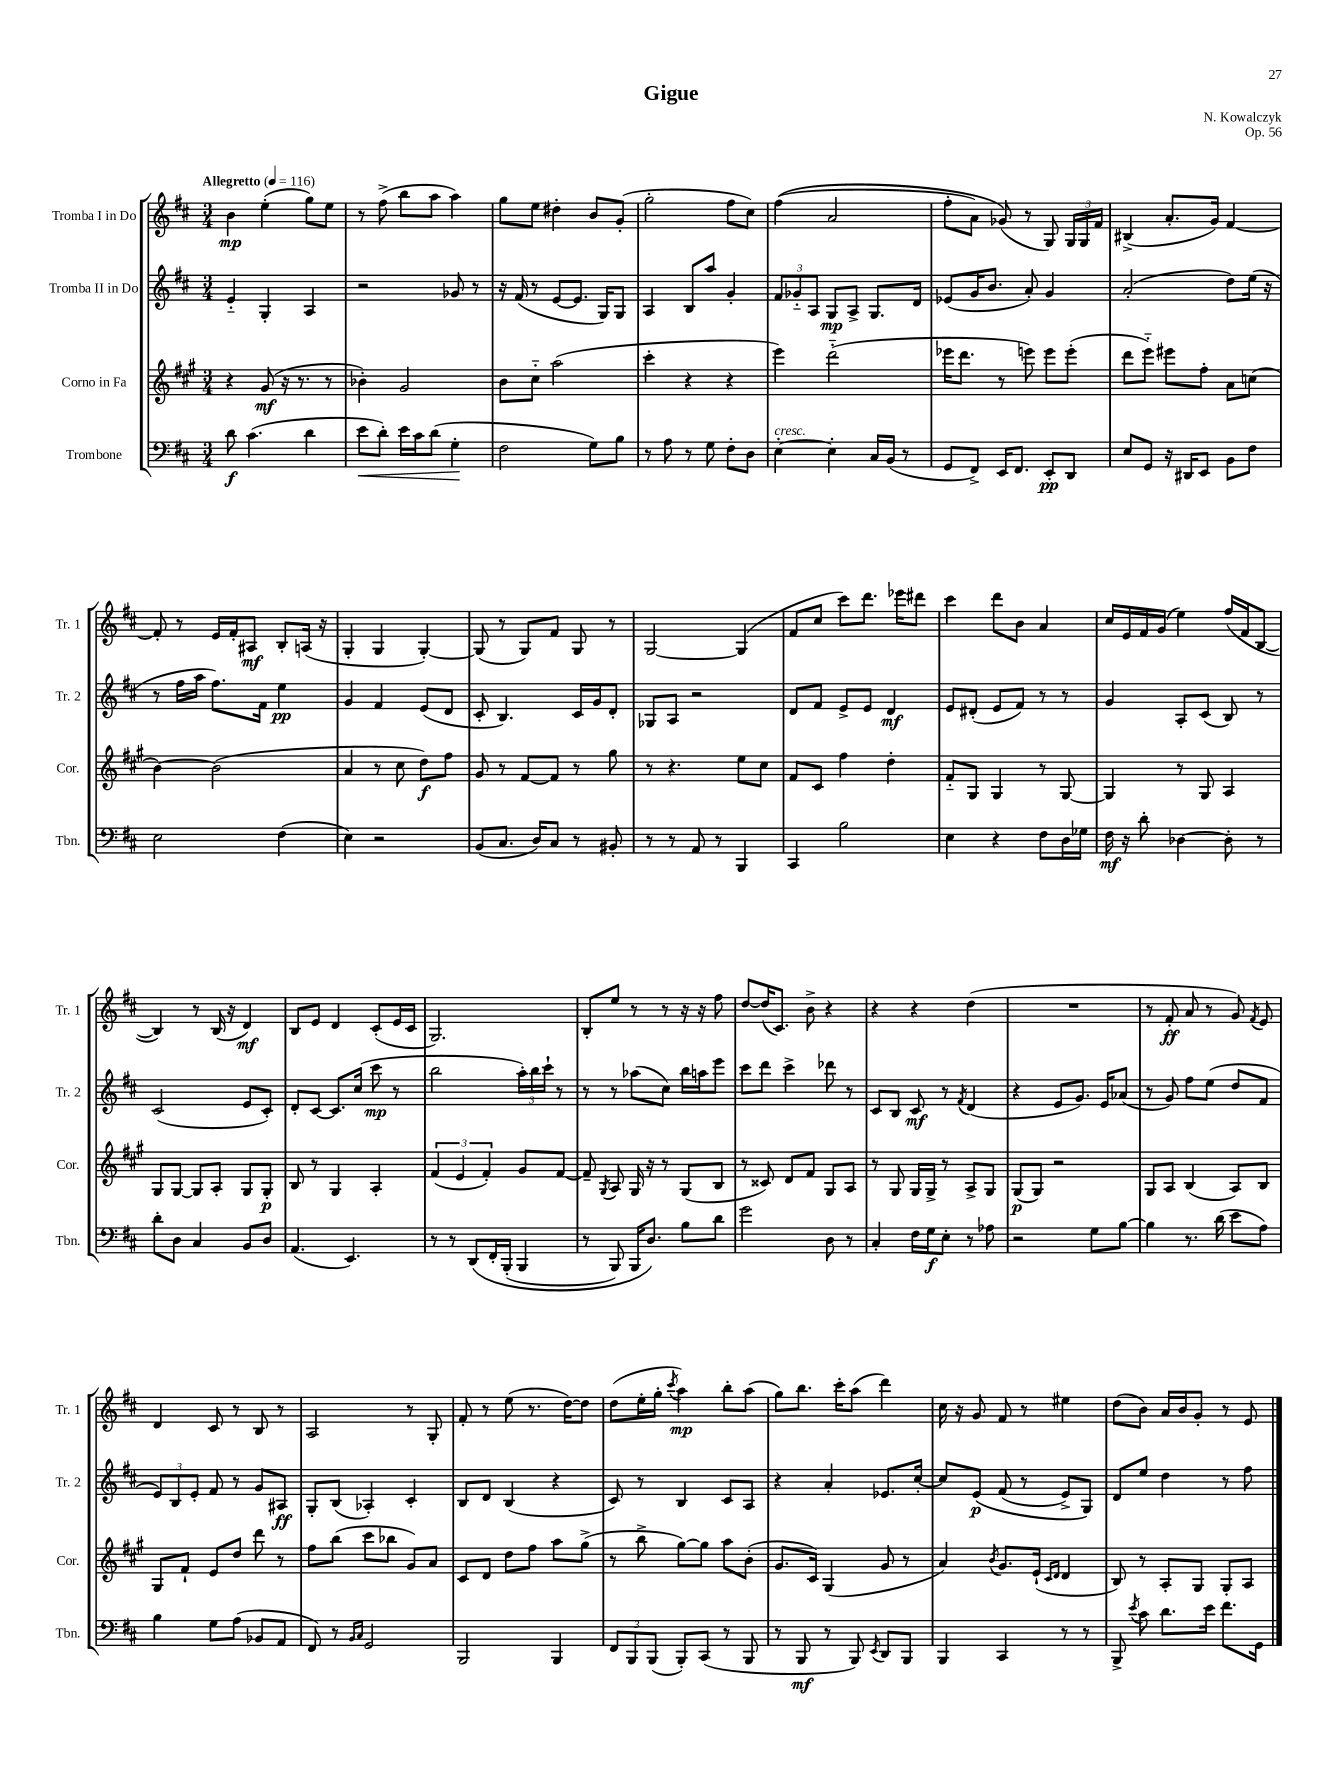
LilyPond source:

\header { title = "Gigue" composer = "N. Kowalczyk" opus = "Op. 56" }
<<
\new StaffGroup <<
\new Staff = "s0" \with { instrumentName = "Tromba I in Do" shortInstrumentName = "Tr. 1" } {
    \clef treble \key d \major \numericTimeSignature \time 3/4 \tempo "Allegretto" 4 = 116
    \autoBeamOff b'4\mp e''4-.( g''8[) e''8] |
    r8 fis''8->( b''8[ a''8] a''4) |
    g''8[ e''8] dis''4-. b'8[ g'8]-.( |
    g''2-. fis''8[ cis''8]) |
    fis''4(\( a'2 |
    fis''8[-. a'8]) ges'8(\) r8 g8) \tuplet 3/2 { g16[ g16 fis'16] } |
    bis4->( a'8.[-. g'16]) fis'4~ |
    fis'8-. r8 e'16[ fis'16-. ais8]\mf b8[-. a16]( r16 |
    g4-. g4 g4~-.) |
    g8( r8 g8[) fis'8] g8 r8 |
    g2~ g4( |
    fis'8[ cis''8] cis'''8[) d'''8.] ees'''16[ dis'''8] |
    cis'''4 d'''8[ b'8] a'4 |
    cis''16[ e'16 fis'16 g'16]( e''4) fis''16[( fis'16 b8]~ |
    b4) r8 b16( r16 d'4\mf) |
    b8[ e'8] d'4 cis'8[-.( e'16 cis'16] |
    g2.) |
    b8[-. e''8] r8 r8 r16 r16 fis''8 |
    d''8[~ d''16( cis'8.]) b'8-> r4 |
    r4 r4 d''4( |
    R2. |
    r8 fis'8-.\ff a'8 r8 g'8) \acciaccatura { fis'8 } e'8 |
    d'4 cis'8 r8 b8 r8 |
    a2 r8 g8-. |
    fis'8-. r8 e''8( r8. d''16[~) d''8] |
    d''8[( e''16-. g''16]-. \acciaccatura { cis'''8 } a''4\mp) b''8[-. a''8]( |
    g''8[) b''8.] cis'''16[-. a''8]( d'''4) |
    cis''16 r16 g'8 fis'8 r8 eis''4 |
    d''8[( b'8]) a'16[ b'16 g'8]-. r8 e'8 \bar "|." |
}
\new Staff = "s1" \with { instrumentName = "Tromba II in Do" shortInstrumentName = "Tr. 2" } {
    \clef treble \key d \major \numericTimeSignature \time 3/4
    \autoBeamOff e'4-_ g4-. a4 |
    r2 ges'8 r8 |
    r16 fis'16( r8 e'8[~ e'8.] g16[) g8] |
    a4 b8[ a''8] g'4-. |
    \tuplet 3/2 { fis'8[ ges'8-_ a8] } g8[\mp a8]-> g8.[ d'16] |
    ees'8[( g'16 b'8.] a'8-.) g'4 |
    a'2-.( d''8[) e''16]( r16 |
    r8 fis''16[ a''16] fis''8.[) fis'16] e''4\pp |
    g'4 fis'4 e'8[( d'8] |
    cis'8-. b4.) cis'16[ g'16 d'8]-. |
    ges8[ a8] r2 |
    d'8[ fis'8] e'8[-> e'8] d'4\mf |
    e'8[ dis'8]-.( e'8[ fis'8]) r8 r8 |
    g'4 a8[-. cis'8]( b8) r8 |
    cis'2( e'8[ cis'8]-.) |
    d'8[-. cis'8]~ cis'8.[ cis''16]( cis'''8\mp r8 |
    b''2 \tuplet 3/2 { a''16[-.) b''16 cis'''16]-! } r8 |
    r8 r8 aes''8[( cis''8]) b''16[ a''16 e'''8] |
    cis'''8[ d'''8] cis'''4-> des'''8 r8 |
    cis'8[ b8] cis'8\mf r8 \acciaccatura { fis'8 } d'4( |
    r4 e'8[ g'8.]) e'16[ aes'8]( |
    r8 g'8) fis''8[ e''8]( d''8[ fis'8] |
    \tuplet 3/2 { e'8[) b8 e'8]-. } fis'8 r8 g'8[ ais8]\ff |
    g8[-. b8]( aes4-.) cis'4-. |
    b8[ d'8] b4( r4 |
    cis'8) r8 b4 cis'8[ a8] |
    r4 a'4-. ees'8.[ cis''16]~-. |
    cis''8[ e'8]\p\( fis'8( r8 e'8[->) g8]\) |
    d'8[ e''8] d''4 r8 fis''8 \bar "|." |
}
\new Staff = "s2" \with { instrumentName = "Corno in Fa" shortInstrumentName = "Cor." } {
    \clef treble \key a \major \numericTimeSignature \time 3/4
    \autoBeamOff r4 gis'8\mf( r16 r8. r8 |
    bes'4-.) gis'2 |
    b'8[ cis''8]-_ a''2( |
    cis'''4-. r4 r4 |
    e'''4) d'''2-_( |
    ees'''16[ d'''8.] r8 e'''8) e'''8[ e'''8]-.( |
    d'''8[ e'''8]-_) eis'''8[ fis''8]-. a'8[ c''8]( |
    b'4~) b'2( |
    a'4 r8 cis''8 d''8[\f) fis''8] |
    gis'8 r8 fis'8[~ fis'8] r8 gis''8 |
    r8 r4. e''8[ cis''8] |
    fis'8[ cis'8] fis''4 d''4-. |
    fis'8[-_ gis8] gis4 r8 gis8~ |
    gis4 r8 gis8 a4 |
    gis8[ gis8]~ gis8[ a8]-. gis8[ gis8]-.\p |
    b8 r8 gis4 a4-. |
    \tuplet 3/2 { fis'4( e'4 fis'4-.) } gis'8[ fis'8]~ |
    fis'8-- \acciaccatura { gis8 } a8 gis16 r16 r8 gis8[( b8] |
    r8 cisis'8) d'8[ fis'8] gis8[ a8] |
    r8 gis8 gis16[ gis16]-> r8 a8[-> gis8] |
    gis8[\p( gis8]) r2 |
    gis8[ a8] b4( a8[) b8] |
    gis8[ fis'8]-! e'8[ d''8] d'''8 r8 |
    fis''8[ b''8]( cis'''8[ bes''8] gis'8[) a'8] |
    cis'8[ d'8] d''8[ fis''8] a''8[ gis''8]->( |
    r8 b''8-> gis''8[~) gis''8] a''8[ b'8]-.( |
    gis'8.[ cis'16]) gis4( gis'8 r8 |
    a'4) \acciaccatura { b'8 } gis'8.[ e'16]-!( \grace { cis'16[ d'16] } d'4 |
    b8) r8 a8[-. gis8] gis8[-. a8] \bar "|." |
}
\new Staff = "s3" \with { instrumentName = "Trombone" shortInstrumentName = "Tbn." } {
    \clef bass \key d \major \numericTimeSignature \time 3/4
    \autoBeamOff d'8\f cis'4.( d'4 |
    e'8[\< d'8]-.) e'16[ cis'16 d'8]( g4-.\! |
    fis2 g8[) b8] |
    r8 a8 r8 g8 fis8[-. d8] |
    e4~-.^\markup { \italic "cresc." } e4-. cis16[ b,16]( r8 |
    g,8[ fis,8]->) e,16[ fis,8.] e,8[-.\pp d,8] |
    e8[ g,8] r16 dis,16[ e,8] b,8[ fis8] |
    e2 fis4( |
    e4) r2 |
    b,8[( cis8.] d16[) cis8] r8 bis,8-. |
    r8 r8 a,8 r8 b,,4 |
    cis,4 b2 |
    e4 r4 fis8[ d16 ges16] |
    fis16\mf r16 d'8-. des4~ des8-. r8 |
    d'8[-. d8] cis4 b,8[ d8] |
    a,4.( e,4.) |
    r8 r8 d,8[\( fis,16-. b,,16]-.( b,,4 |
    r8 b,,8) b,,16[ d8.]\) b8[ d'8] |
    g'2 d8 r8 |
    cis4-. fis16[ g16\f e8]-. r8 aes8 |
    r2 g8[ b8]~ |
    b4 r8. d'16( e'8[ a8]) |
    b4 g8[ a8]( bes,8[ a,8] |
    fis,8) r8 \grace { b,16[ cis16] } g,2 |
    b,,2 b,,4 |
    \tuplet 3/2 { fis,8[ b,,8 b,,8]( } b,,8[-.) cis,8]( r8 b,,8 |
    r8 b,,8\mf r8 b,,8) \acciaccatura { e,8 } d,8[ b,,8] |
    b,,4 cis,4 r8 r8 |
    b,,8-> \acciaccatura { e'8 } cis'8 d'8.[ e'16] fis'8.[ g,16] \bar "|." |
}
>>
>>
\layout { \context { \Score \remove "Bar_number_engraver" } }
